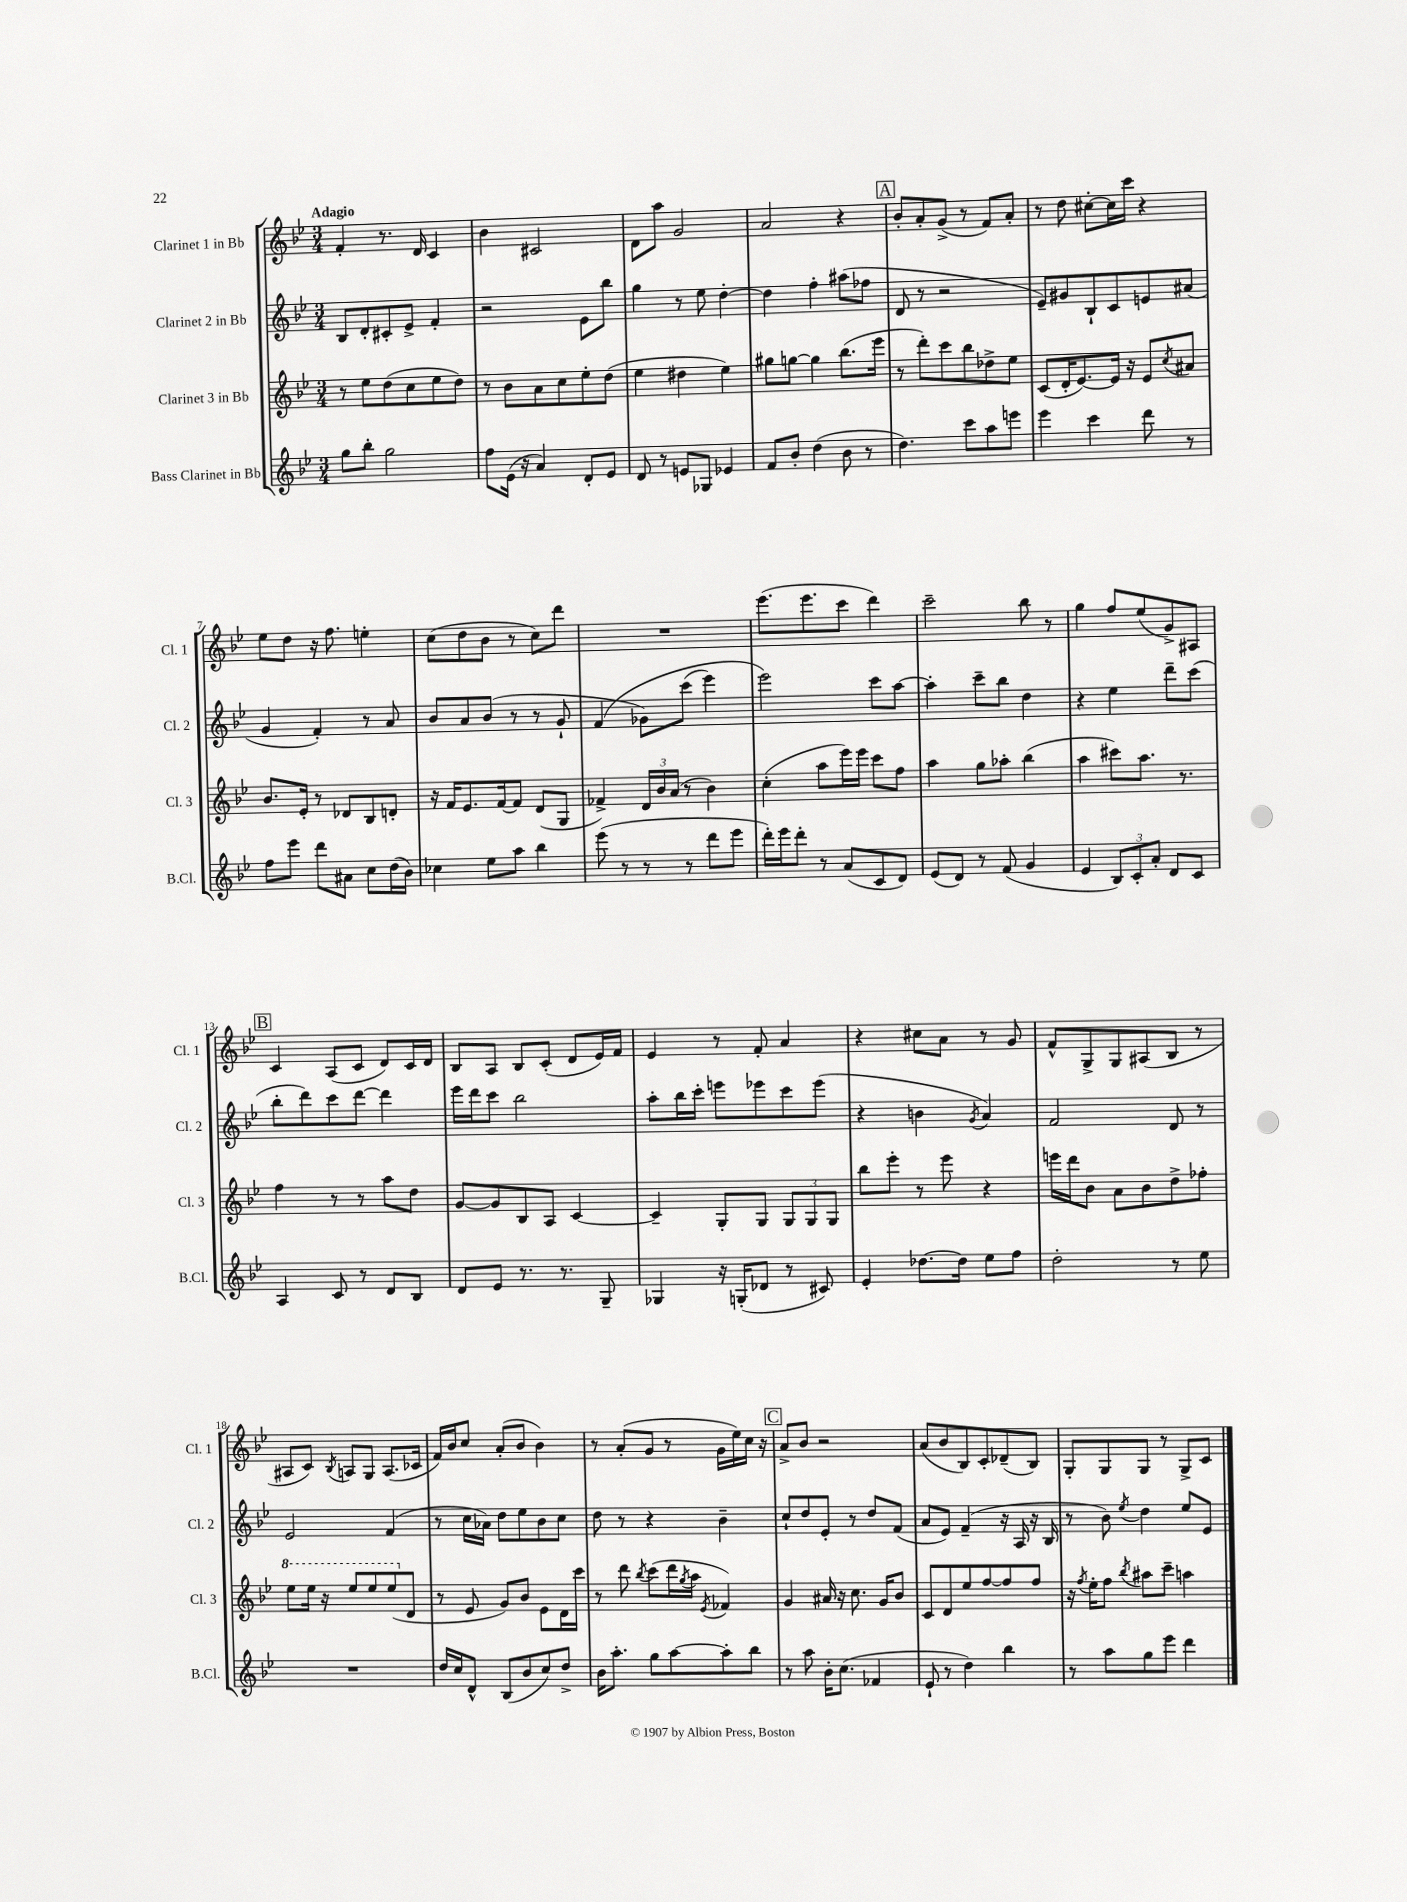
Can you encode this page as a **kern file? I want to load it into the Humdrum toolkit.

**kern	**kern	**kern	**kern
*staff4	*staff3	*staff2	*staff1
*clefG2	*clefG2	*clefG2	*clefG2
*k[b-e-]	*k[b-e-]	*k[b-e-]	*k[b-e-]
*M3/4	*M3/4	*M3/4	*M3/4
8gg\L	8r	8B-/L	4f'/
8bb-'\J	8ee-\L	8d'/	.
2gg\	(8dd\	8c#'/	8.r
.	8cc\	8e-^/J	.
.	.	.	16d/
.	8ee-\	4f'/	4c/
.	8dd\J)	.	.
=	=	=	=
8ff\L	8r	2r	4b-\
(16e-\Jk	8b-\L	.	.
16r	.	.	.
4a/)	8a\	.	2c#/
.	8cc\	.	.
8d'/L	8ee-'\	8e-\L	.
8e-/J	(8dd\J	8bb-\J	.
=	=	=	=
8d/	4ee-\	4gg\	8d\L
8r	.	.	8aa\J
8e/L	4dd#\	8r	2g/
8G-/J	.	8ee-\	.
4e-/	4ee-\)	[4dd'\	.
=	=	=	=
8f/L	8gg#\L	4dd\]	2a/
8b-'/J	[8gg\J	.	.
(4dd\	4gg\]	4ff'\	.
8b-\	(8.bb-\L	(8aa#\L	4r
8r	.	8ff-\J	.
.	16eee-\Jk	.	.
=	=	=	=
4.dd\)	8r	8d/	8b-'/L
.	8ddd'\L)	8r	8a'/
.	8ccc\	2r	(8g^/J
8ccc\L	8bb-\	.	8r
8aa\	8dd-^\	.	8f/L)
8eee\J	8ee-\J	.	8a'/J
=	=	=	=
4eee-\	(8c/L	8e-~/L)	8r
.	16d'/K	8g#/	8dd\
.	[8.e-/)	.	.
4ccc\	.	8B-`/	[8cc#'\L
.	16e-/]Jk	8c/	16cc#\]L
.	16r	.	16ccc\JJ
8ddd\	8e-/L	8e/	4r
.	8qcc/	.	.
8r	8a#/J	(8a#/J	.
=	=	=	=
8ff\L	8.b-/L	4g/	8ee-\L
8eee-\J	.	.	8dd\J
.	16e-'/Jk	.	.
8ddd\L	8r	4f'/)	16r
.	.	.	8.ff\
8a#\J	8d-/L	.	.
8cc\L	8B-/	8r	4ee'\
(16dd\L	8d'/J	8a/	.
16b-\JJ)	.	.	.
=	=	=	=
4cc-\	16r	8b-/L	(8cc\L
.	16f/LK	.	.
.	8.e-/	8a/	8dd\
8ee-\L	.	(8b-/J	8b-\J
.	[16f/k	.	.
8aa\J	8f/]J	8r	8r
4bb-\	(8d/L	8r	8cc\L)
.	8G/J	8g`/	8ddd\J
=	=	=	=
(8eee-\	4f-^/)	&(4f/	2.r
8r	.	.	.
8r	24d/LL	8g-\L)	.
.	24b-/	.	.
.	(24a/JJ	.	.
8r	8r	(8ccc\J	.
8ddd\L	4b-\)	4eee-\)	.
8eee-\J	.	.	.
=	=	=	=
16ddd'\LL)	(4cc'\	2eee-\&)	(8.eee-\L
16eee-\J	.	.	.
8ddd'\J	.	.	.
.	.	.	8.eee-\
8r	8aa\L	.	.
(8a/L	16eee-\L)	.	8ccc\J
.	16eee-\JJ	.	.
8c/	8ccc\L	8ccc\L	4ddd\)
8d/J)	8ff\J	[8aa\J	.
=	=	=	=
(8e-/L	4aa\	4aa'\]	2ccc~\
8d/J)	.	.	.
8r	8gg\L	8ccc~\L	.
(8f/	8aa-'\J	8bb-\J	.
4g/	(4bb-\	4dd\	8bb-\
.	.	.	8r
=	=	=	=
4e-/	4aa\	4r	4gg\
12B-/L)	8ccc#\L)	4ee-\	8ff/L
12c'/	.	.	.
.	8.aa\J	.	(8ee-/
12a'/J	.	.	.
8d/L	.	8ddd~\L	8g^/)
.	8.r	.	.
8c/J	.	(8ccc\J	8A#/J
=	=	=	=
4A/	4ff\	8bb-'\L	4c/
.	.	8ddd\)	.
8c/	8r	8ccc\	(8A/L
8r	8r	[8ddd\J	8c/J
8d/L	8aa\L	4ddd\]	8d/L)
8B-/J	8dd\J	.	16c/L
.	.	.	16d/JJ
=	=	=	=
8d/L	[8g/L	16eee-\LL	8B-/L
.	.	16ddd\J	.
8e-/J	8g/]	8ccc\J	8A/J
8.r	8B-/	2bb-\	8B-/L
.	8A/J	.	(8c'/J
8.r	.	.	.
.	[4c/	.	8d/L
8G~/	.	.	16e-/L)
.	.	.	16f/JJ
=	=	=	=
4G-/	4c~/]	8aa'\L	4e-/
.	.	16bb-\L	.
.	.	16ccc'\JJ	.
16r	8G'/L	8eee\L	8r
(16G'/LK	.	.	.
8d-/J	8G/J	8eee-\	8f'/
8r	12G/L	8ccc\	4a/
.	12G/	.	.
8c#/)	.	(8eee-\J	.
.	12G/J	.	.
=	=	=	=
4e-'/	8bb-\L	4r	4r
.	8eee-'\J	.	.
[8.dd-\L	8r	4b\	8cc#\L
.	8eee-\	.	8a\J
16dd-\]Jk	.	.	.
.	.	8qg/	.
8ee-\L	4r	4a/)	8r
8ff\J	.	.	8g/
=	=	=	=
2dd'\	16eee\LL	2f/	8f^^/L
.	16ddd\J	.	.
.	8b-\J	.	8G^/
.	8a\L	.	8G/
.	8b-\	.	(8A#/
8r	8dd^\	8d/	8B-/J
8ee-\	8ff-'\J	8r	8r
=	=	=	=
2.r	8eee-\L	2e-/	8A#/L
.	16eee-\Jk	.	8c/J)
.	16r	.	.
.	.	.	8qB-/
.	8eee-/L	.	8A/L
.	8eee-/	.	8G/J
.	(8eee-/	(4f/	(8.A/L
.	8d/J	.	.
.	.	.	16c-/Jk
=	=	=	=
16dd/LL	8r	8r	16f/LL)
16cc/J	.	.	16b-/J
8d^^/J	8e-/	16cc\LL	8cc/J
.	.	16a-\JJ)	.
(8B-/L	8g/L)	8dd\L	(8a'/L
8b-/	8b-/J	8ee-\	8b-/J
8cc/)	8e-\L	8b-\	4b-\)
8dd^/J	16d\L	8cc\J	.
.	16ccc\JJ	.	.
=	=	=	=
16b-\LK	8r	8dd\	8r
8.aa'\J	.	.	.
.	8ddd\	8r	(8a'/L
.	8qbb-/	.	.
8gg\L	(8ccc\L	4r	8g/J
[8aa\	16ddd\L	.	8r
.	8qgg/	.	.
.	16aa\JJ	.	.
.	8qe-/	.	.
8aa'\]	4f-/)	4b-~\	16g\LL
.	.	.	16ee-\)
8bb-\J	.	.	16cc\JJ
.	.	.	16r
=	=	=	=
8r	4g/	8cc`/L	8a^/L
8aa\	.	8dd/	8b-/J
16b-'\LK	16a#/	8e-'/J	2r
(8.cc\J	16r	.	.
.	8.cc\	8r	.
4f-/	.	8dd/L	.
.	16g/LK	.	.
.	8b-/J	(8f/J	.
=	=	=	=
8e-`/	8c/L	8a/L	(8a/L
8r	8d/	8e-/J)	8b-/
4dd\)	8ee-/	(4f~/	8B-/)
.	[8ff/	.	8c'/
4bb-\	8ff/]	16r	(8d-~/
.	.	16A/	.
.	8ff/J	16r	8B-/J)
.	.	16B-/	.
=	=	=	=
8r	16r	8r	8G'/L
.	8qff/	.	.
.	16ee-'\LK	.	.
8aa\L	8ff\J	8b-\)	8G/
.	8qbb-/	8qee-/	.
8gg\	8aa#\L	4dd\	8G/J
8eee-\J	8ccc~\J	.	8r
4ddd\	4aa\	8ee-/L	8G^/L
.	.	8e-/J	8c/J
==	==	==	==
*-	*-	*-	*-
